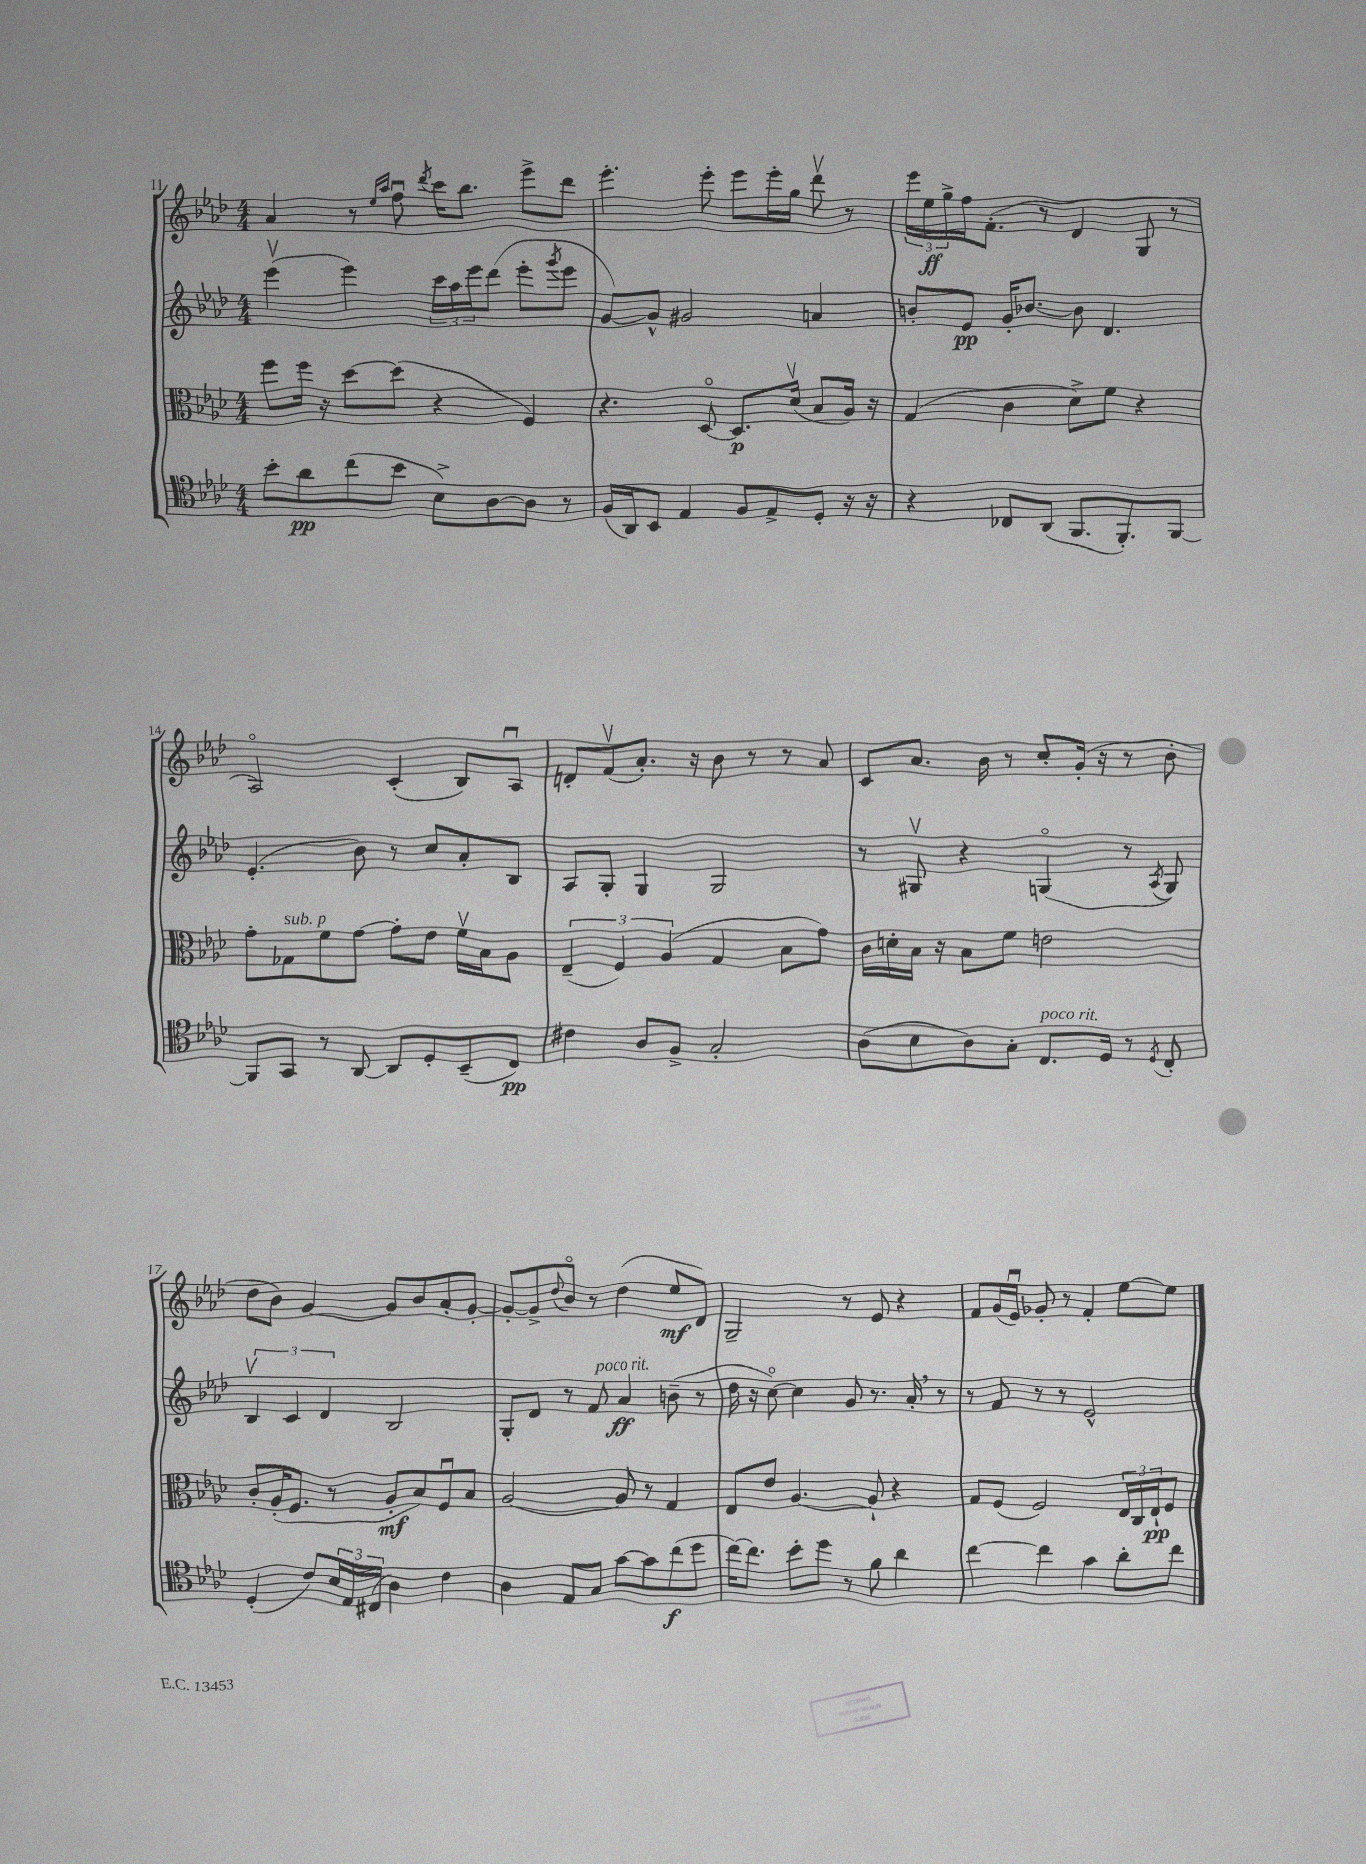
<<
\new StaffGroup <<
\new Staff = "s0" {
    \clef treble \key aes \major \numericTimeSignature \time 4/4
    aes'4 r8 \grace { ees''16 aes''16 } f''8\downbow \acciaccatura { des'''8 } c'''16 bes''8. ees'''8-> des'''8 |
    ees'''4.-. ees'''8-. ees'''8 ees'''16-. g''16 des'''8\upbow r8 |
    \tuplet 3/2 { ees'''16 ees''16\ff g''16-> } f''16 f'8.-.( r8 des'4 g8 r8 |
    aes2\flageolet) c'4-.( bes8) aes8\downbow |
    d'8-. f'8\upbow( aes'8.-.) r16 bes'8 r8 r8 aes'8 |
    c'8 aes'8. bes'16 r8 c''8-. g'16-.( r16 r8 bes'8-. |
    des''8 bes'8) g'4~ g'8 bes'8 aes'8-. g'8~-. |
    g'8~-. g'8-> \appoggiatura { des''8 } bes'8\flageolet r8 des''4( ees''8\mf des'8) |
    g2-- r8 ees'8 r4 |
    f'8 g'16( ees'16\downbow) ges'8-. r8 f'4-. ees''8~ ees''8 \bar "|." |
}
\new Staff = "s1" {
    \clef treble \key aes \major \numericTimeSignature \time 4/4
    ees'''4\upbow( ees'''4) \tuplet 3/2 { c'''16 aes''16 ees'''16 } des'''8( ees'''8-. \acciaccatura { g'''8 } ees'''8 |
    g'8~) g'8-^ gis'2 a'4 |
    b'8-. ees'8\pp g'16-. bes'8.~ bes'8 des'4. |
    ees'4.-.( bes'8) r8 c''8 aes'8-. bes8 |
    aes8 g8-. g4 g2 |
    r8 gis8\upbow r4 g4\flageolet( r8 \acciaccatura { aes8 } g8) |
    \tuplet 3/2 { bes4\upbow c'4 des'4 } bes2 |
    g8-. des'8 r8 f'8^\markup { \italic "poco rit." } aes'4\ff b'8--( r8 |
    des''16 r16 c''8~\flageolet) c''4 g'8 r8. aes'16-. \breathe r8 |
    r8 f'8 r8 r8 ees'2-^ \bar "|." |
}
\new Staff = "s2" {
    \clef alto \key aes \major \numericTimeSignature \time 4/4
    f''8 f''16 r16 des''8~ des''8( r4 f4) |
    r4. des8~\flageolet des8.\p des'16\upbow( bes8 aes16) r16 |
    g4( c'4 des'8->) f'8 r4 |
    g'8-. ges8^\markup { \italic "sub. p" } f'8 g'8~ g'8-. ees'8 f'16\upbow bes16 aes8 |
    \tuplet 3/2 { ees4--( f4) aes4( } g4 bes8 g'8) |
    c'16 d'16-. bes16 r16 bes8 f'8 e'2 |
    c'8-. aes16-.( f8. r8 aes8-.\mf bes8) f8\downbow bes8 |
    aes2~ aes8 r8 g4 |
    ees8 ees'8 aes4.~ aes8-! r4 |
    g8 f8( f2) \tuplet 3/2 { ees16 c16 ees16-!\pp } f8 \bar "|." |
}
\new Staff = "s3" {
    \clef tenor \key aes \major \numericTimeSignature \time 4/4
    bes'8-. aes'8\pp c''8( bes'8 bes8->) aes8~ aes8 r8 |
    f16( aes,16) bes,8 ees4 f8 ees8-> des8-. r16 r16 |
    r4 ces8 aes,8( f,8. f,8.-.) f,8~ |
    f,8 g,8 r8 aes,8~ aes,8 des8-. bes,8--( c8\pp) |
    cis'4 aes8 f8-> g2-. |
    aes8( bes8 aes8) g8-. c8.^\markup { \italic "poco rit." } des16 r8 \acciaccatura { des8 } c8-. |
    des4-.( c'8) \tuplet 3/2 { bes16 ees16 cis16( } aes4) c'4 |
    aes4 ees8 g8 g'8~ g'8 c''8\f( des''8 |
    c''16~) c''8. bes'8-. des''8 r8 f'8 aes'4 |
    c''4~ c''4 g'4 aes'8-. c''8 \bar "|." |
}
>>
>>
\layout { \context { \Score currentBarNumber = #11 } }
